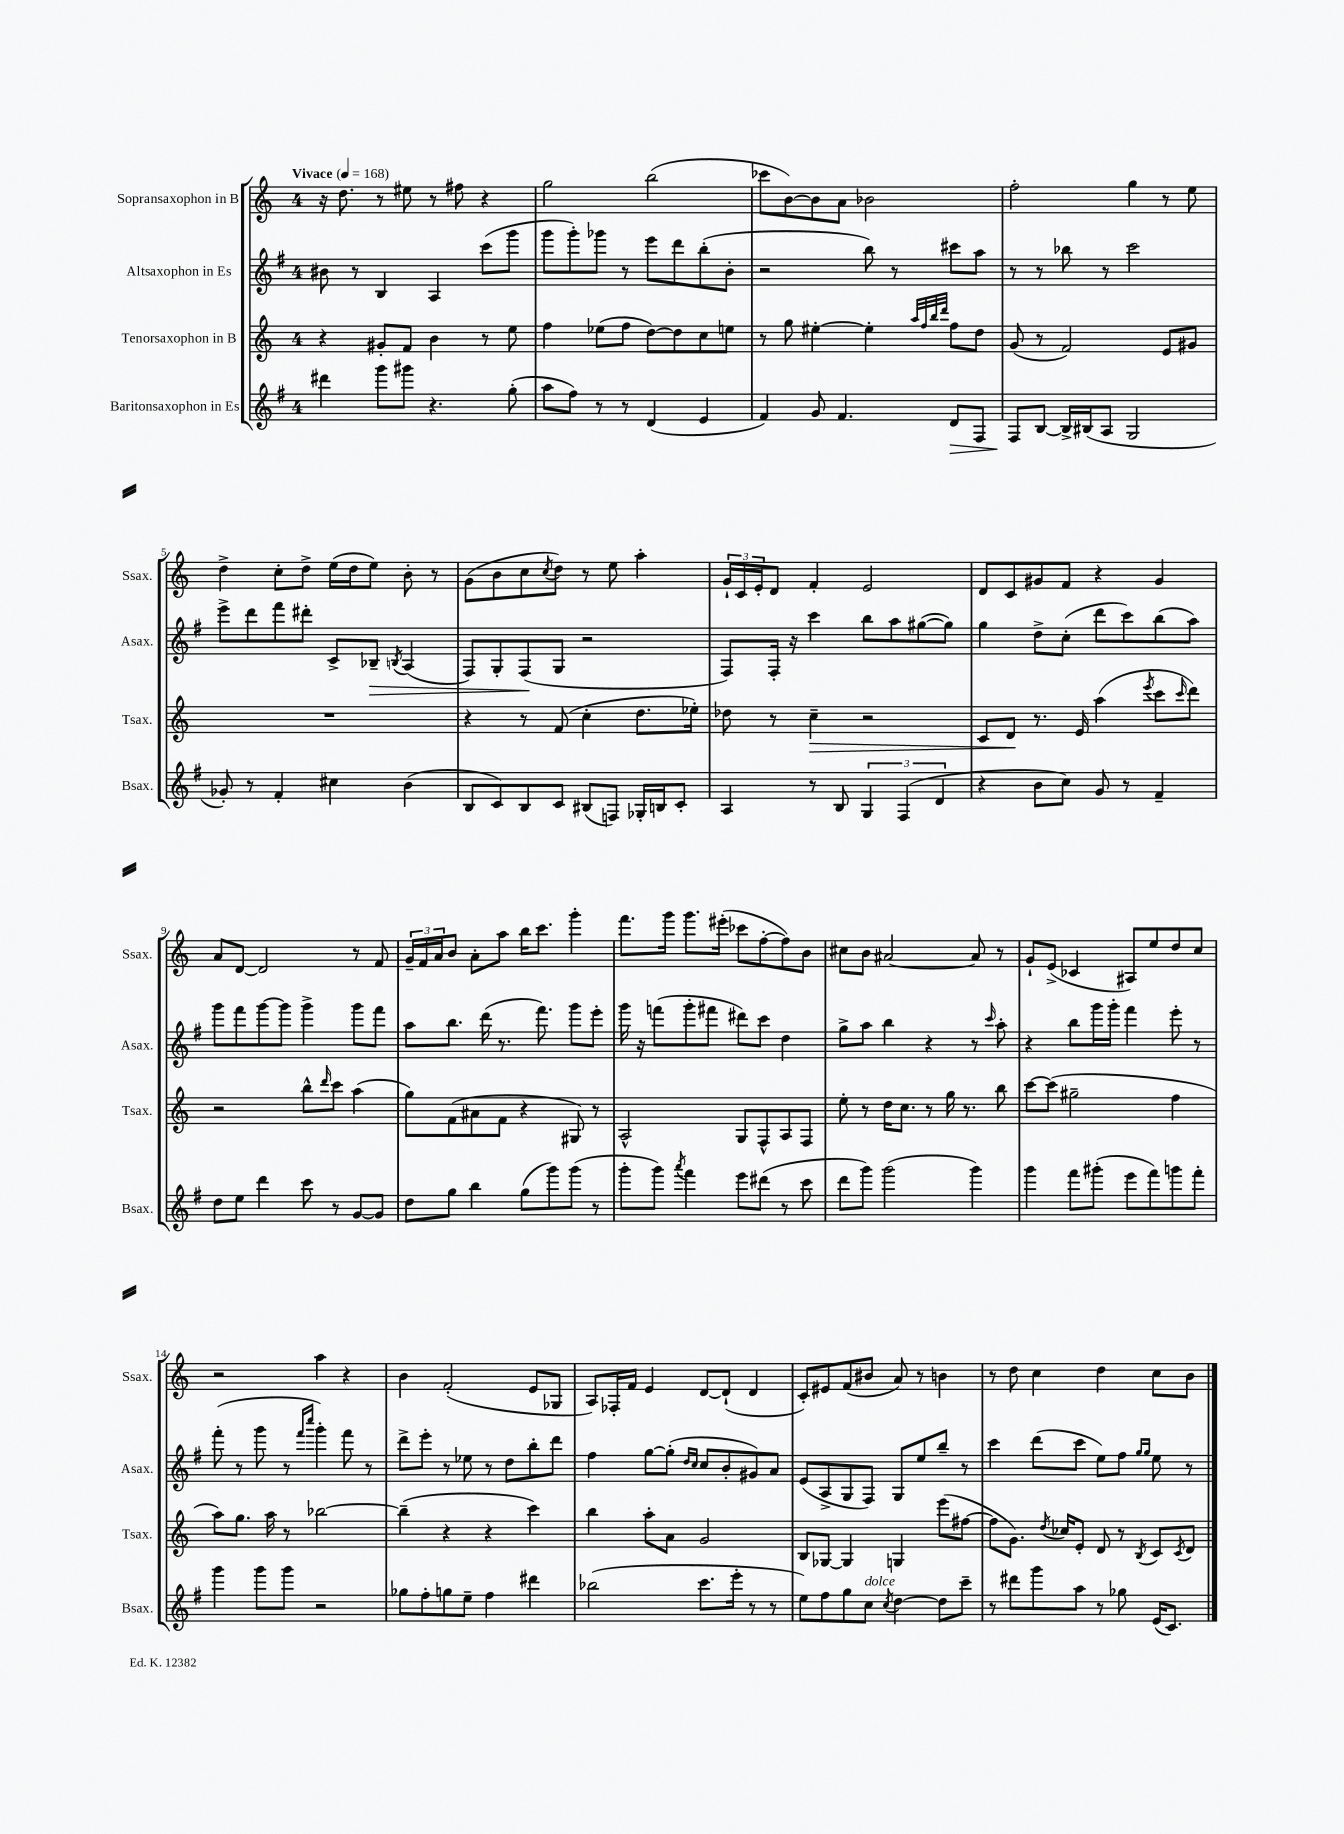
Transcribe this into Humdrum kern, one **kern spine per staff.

**kern	**dynam	**kern	**dynam	**kern	**dynam	**kern
*part4	*part4	*part3	*part3	*part2	*part2	*part1
*staff4	*staff4	*staff3	*staff3	*staff2	*staff2	*staff1
*I"Baritonsaxophon in Es	*	*I"Tenorsaxophon in B	*	*I"Altsaxophon in Es	*	*I"Sopransaxophon in B
*I'Bsax.	*	*I'Tsax.	*	*I'Asax.	*	*I'Ssax.
*clefG2	*	*clefG2	*	*clefG2	*	*clefG2
*k[f#]	*	*k[]	*	*k[f#]	*	*k[]
*M4/4	*	*M4/4	*	*M4/4	*	*M4/4
*MM168	*	*MM168	*	*MM168	*	*MM168
=1	=1	=1	=1	=1	=1	=1
!	!	!	!	!	!	!LO:TX:a:B:t=Vivace
4ddd#X\	.	4r	.	8b#X\	.	16r
.	.	.	.	.	.	8.dd\
.	.	.	.	8r	.	.
8ggg\L	.	8g#X'/L	.	4B/	.	8r
8ggg#X\J	.	8f/J	.	.	.	8ee#X\
4.r	.	4b\	.	4A/	.	8r
.	.	.	.	.	.	8ff#X\
.	.	8r	.	(8ccc\L	.	4r
(8gg'\	.	8ee\	.	8ggg\J	.	.
=2	=2	=2	=2	=2	=2	=2
8aa\L	.	4ff\	.	8ggg\L	.	2gg\
8ff#\J)	.	.	.	8ggg'\)	.	.
8r	.	(8ee-X\L	.	8ggg-X\J	.	.
8r	.	8ff\J	.	8r	.	.
(4d/	.	[8dd\L)	.	8eee\L	.	(2bb\
.	.	8dd\]	.	8ddd\	.	.
4e/	.	8cc\	.	(8bb'\	.	.
.	.	8een\J	.	8b'\J	.	.
=3	=3	=3	=3	=3	=3	=3
4f#/)	.	8r	.	2r	.	8ccc-X\L
.	.	8gg\	.	.	.	[8b\)
8g/	.	[4ee#X'\	.	.	.	8b\]
4.f#/	.	.	.	.	.	8a\J
.	.	4ee#'\]	.	8bb\)	.	2b-X\
.	.	.	.	8r	.	.
.	.	32qqaa/LLL	.	.	.	.
.	.	32qqff/	.	.	.	.
.	.	32qqbb/	.	.	.	.
.	.	32qqddd/JJJ	.	.	.	.
!	!LO:HP:b	!	!	!	!	!
8d/L	>	8ff\L	.	8ccc#X\L	.	.
8F#/J	.	8dd\J	.	8aa\J	.	.
=4	=4	=4	=4	=4	=4	=4
8F#/L	.	(8g/	.	8r	.	2ff'\
[8B/J	]	8r	.	8r	.	.
16B^/LL]	.	2f/)	.	8bb-X\	.	.
(16B#X/J	.	.	.	.	.	.
8A/J	.	.	.	8r	.	.
2G/	.	.	.	2ccc\	.	4gg\
.	.	8e/L	.	.	.	8r
.	.	8g#X/J	.	.	.	8ee\
!!LO:LB:g=z
=5	=5	=5	=5	=5	=5	=5
8g-X'/)	.	1r	.	8eee^\L	.	4dd^\
8r	.	.	.	8ddd\	.	.
4f#'/	.	.	.	8fff#\	.	8cc'\L
.	.	.	.	8ddd#X'\J	.	8dd^\J
4cc#X\	.	.	.	8c^/L	.	(16ee\LL
.	.	.	.	.	.	16dd\J
!	!	!	!	!	!LO:HP:b	!
.	.	.	.	8B-X~/J	>	8ee\J)
.	.	.	.	8qBn/	.	.
(4b\	.	.	.	(4A/	.	8b'\
.	.	.	.	.	.	8r
=6	=6	=6	=6	=6	=6	=6
8B/L	.	4r	.	8F#/L)	.	(8g\L
8c/)	.	.	.	8G'/	.	8b\
8B/	.	8r	.	(8F#/	.	8cc\
.	.	.	.	.	.	8qcc/
8c/J	.	(8f/	.	8G/J	]	8dd\J)
(8B#X/L	.	4cc'\	.	2r	.	8r
8Fn/J)	.	.	.	.	.	8ee\
16G-X'/LL	.	8.dd\L	.	.	.	4aa'\
16Bn/J	.	.	.	.	.	.
8c'/J	.	.	.	.	.	.
.	.	16ee-X'\Jk)	.	.	.	.
=7	=7	=7	=7	=7	=7	=7
4A/	.	8dd-X\	.	8F#/L)	.	24g`/LL
.	.	.	.	.	.	24c/
.	.	.	.	.	.	24e'/J
.	.	8r	.	16F#'/Jk	.	8d/J
.	.	.	.	16r	.	.
!	!	!	!LO:HP:b	!	!	!
8r	.	4cc~\	>	4ccc\	.	4f'/
8B/	.	.	.	.	.	.
6G/	.	2r	.	8bb\L	.	2e/
.	.	.	.	8aa\	.	.
(6F#/	.	.	.	.	.	.
.	.	.	.	([8gg#X\	.	.
6d/	.	.	.	.	.	.
.	.	.	.	8gg#\J])	.	.
=8	=8	=8	=8	=8	=8	=8
4r	.	8c/L	.	4gg\	.	8d/L
.	.	8d/J	.	.	.	8c/
8b\L	.	8.r	]	8dd^\L	.	8g#X/
8cc\J)	.	.	.	(8cc'\J	.	8f/J
.	.	16e/	.	.	.	.
8g/	.	(4aa\	.	8ddd\L	.	4r
8r	.	.	.	8ccc\)	.	.
.	.	8qeee/	.	.	.	.
4f#~/	.	8ccc\L	.	(8bb\	.	4g#/
.	.	16qqccc/	.	.	.	.
.	.	8ddd\J)	.	8aa\J)	.	.
!!LO:LB:g=z
=9	=9	=9	=9	=9	=9	=9
8dd\L	.	2r	.	8ggg\L	.	8a/L
8ee\J	.	.	.	8fff#\	.	[8d/J
4ddd\	.	.	.	[8ggg\	.	2d/]
.	.	.	.	8ggg\J]	.	.
8ccc\	.	8bb^^\L	.	4ggg^\	.	.
.	.	16qqddd/	.	.	.	.
8r	.	8ccc\J	.	.	.	.
[8g/L	.	(4aa\	.	8ggg\L	.	8r
8g/J]	.	.	.	8fff#\J	.	8f/
=10	=10	=10	=10	=10	=10	=10
8dd\L	.	8gg\L)	.	8aa\L	.	24g~/LL
.	.	.	.	.	.	24f/
.	.	.	.	.	.	24a/J
8gg\J	.	(8f\	.	8.bb\J	.	8b/J
4bb\	.	8a#X\	.	.	.	8a'\L
.	.	.	.	(16ddd\	.	.
.	.	8f\J	.	8.r	.	8aa\J
(8gg\L	.	4r	.	.	.	16bb\KL
.	.	.	.	8.fff#\)	.	8.ccc\J
8ggg\)	.	.	.	.	.	.
(8ggg\J	.	8G#X/)	.	8ggg\L	.	4ggg'\
8r	.	8r	.	8eee'\J	.	.
=11	=11	=11	=11	=11	=11	=11
8ggg'\L	.	2A^^/	.	16ggg\	.	8.fff\L
.	.	.	.	16r	.	.
8ggg\J)	.	.	.	(8fffn\L	.	.
.	.	.	.	.	.	16ggg\Jk
8qaaa/	.	.	.	.	.	.
4fff#\	.	.	.	8ggg'\	.	8.ggg\L
.	.	.	.	8fff#X\J	.	.
.	.	.	.	.	.	(16eee#X'\Jk
8eee\L	.	8G/L	.	8ddd#X\L)	.	8ccc-X\L
(8ddd#X\J	.	8F^^/	.	8ccc\J	.	[8ff'\
8r	.	8A/	.	4dd\	.	8ff\])
8ccc\	.	8F/J	.	.	.	8b\J
=12	=12	=12	=12	=12	=12	=12
8ddd\L	.	8ee'\	.	8gg^\L	.	8cc#X\L
8ggg\J)	.	8r	.	8aa\J	.	8b\J
(2ggg\	.	16dd\KL	.	4bb\	.	[2a#X/
.	.	8.cc\J	.	.	.	.
.	.	8r	.	4r	.	.
.	.	16gg\	.	.	.	.
.	.	8.r	.	.	.	.
4ggg\)	.	.	.	8r	.	8a#/]
.	.	.	.	16qqccc/	.	.
.	.	8bb\	.	8aa'\	.	8r
=13	=13	=13	=13	=13	=13	=13
4ggg\	.	[8ccc\L	.	4r	.	8g`/L
.	.	(8ccc\J]	.	.	.	(8e^/J
8fff#\L	.	2gg#X~\	.	8bb\L	.	4c-X/
(8ggg#X'\J	.	.	.	16ggg\L	.	.
.	.	.	.	16ggg'\JJ	.	.
8eee\L	.	.	.	4fff#\	.	8A#X/L)
8fff#\)	.	.	.	.	.	8ee/
8gggn\	.	4ff\	.	8eee'\	.	8dd/
8fff#'\J	.	.	.	8r	.	8cc/J
!!LO:LB:g=z
=14	=14	=14	=14	=14	=14	=14
4ggg\	.	8aa\L)	.	(8fff#'\	.	2r
.	.	8.gg\J	.	8r	.	.
8ggg\L	.	.	.	8ggg\	.	.
.	.	16aa\	.	.	.	.
8ggg\J	.	8r	.	8r	.	.
.	.	.	.	16qqfff#/LL	.	.
.	.	.	.	16qqcccc/JJ	.	.
2r	.	[2bb-X\	.	4ggg'\)	.	4aa\
.	.	.	.	8fff#\	.	4r
.	.	.	.	8r	.	.
=15	=15	=15	=15	=15	=15	=15
8gg-X\L	.	(4bb-~\]	.	8ddd^\L	.	4b\
8ff#'\	.	.	.	8eee'\J	.	.
8ggn\	.	4r	.	8r	.	(2f'/
8ee~\J	.	.	.	8ee-X\	.	.
4ff#\	.	4r	.	8r	.	.
.	.	.	.	8dd\L	.	.
4ddd#X\	.	4ccc\)	.	8bb'\	.	8e/L
.	.	.	.	8ddd\J	.	8G-X/J
=16	=16	=16	=16	=16	=16	=16
(2bb-X\	.	4bb\	.	4ff#\	.	8A/L)
.	.	.	.	.	.	16F-X'/L
.	.	.	.	.	.	16f/JJ
.	.	8aa'\L	.	[8gg\L	.	4e/
.	.	8a\J	.	(8gg'\J]	.	.
.	.	.	.	16qqdd/LL	.	.
.	.	.	.	16qqcc/JJ	.	.
8.ccc\L	.	2g/	.	8cc/L	.	[8d/L
.	.	.	.	8b'/	.	(8d`/J]
16eee'\Jk	.	.	.	.	.	.
8r	.	.	.	8g#X/)	.	4d/
8r	.	.	.	8a/J	.	.
=17	=17	=17	=17	=17	=17	=17
8ee\L)	.	8B/L	.	(8e/L	.	8c'/L)
8ff#\	.	[8G-X/J	.	8A^/	.	8e#X/
8gg\	.	4G-/]	.	8G/	.	(8f/
!LO:TX:a:i:t=dolce	!	!	!	!	!	!
8cc\J	.	.	.	8F#/J)	.	8b#X/J
8qcc/	.	.	.	.	.	.
[4dd\	.	4Gn/	.	8G/L	.	8a/)
.	.	.	.	8ee/	.	8r
8dd\L]	.	(8eee\L	.	8bb~/J	.	4bn\
8ccc~\J	.	[8ff#X\J	.	8r	.	.
=18	=18	=18	=18	=18	=18	=18
8r	.	8ff#\L]	.	4ccc\	.	8r
8ddd#X\L	.	8.g\J)	.	.	.	8dd\
8ggg\	.	.	.	(8ddd\L	.	4cc\
.	.	8qdd/	.	.	.	.
.	.	16cc-X/KL	.	.	.	.
8aa\J	.	8e'/J	.	8ccc\J	.	.
8r	.	8d/	.	8ee\L)	.	4dd\
8gg-X\	.	8r	.	8ff#\J	.	.
.	.	.	.	16qqgg/LL	.	.
.	.	8qB/	.	16qqgg/JJ	.	.
(16e/KL	.	8c/L	.	8ee\	.	8cc\L
8.c/J)	.	.	.	.	.	.
.	.	8qc/	.	.	.	.
.	.	8d/J	.	8r	.	8b\J
==	==	==	==	==	==	==
*-	*-	*-	*-	*-	*-	*-
